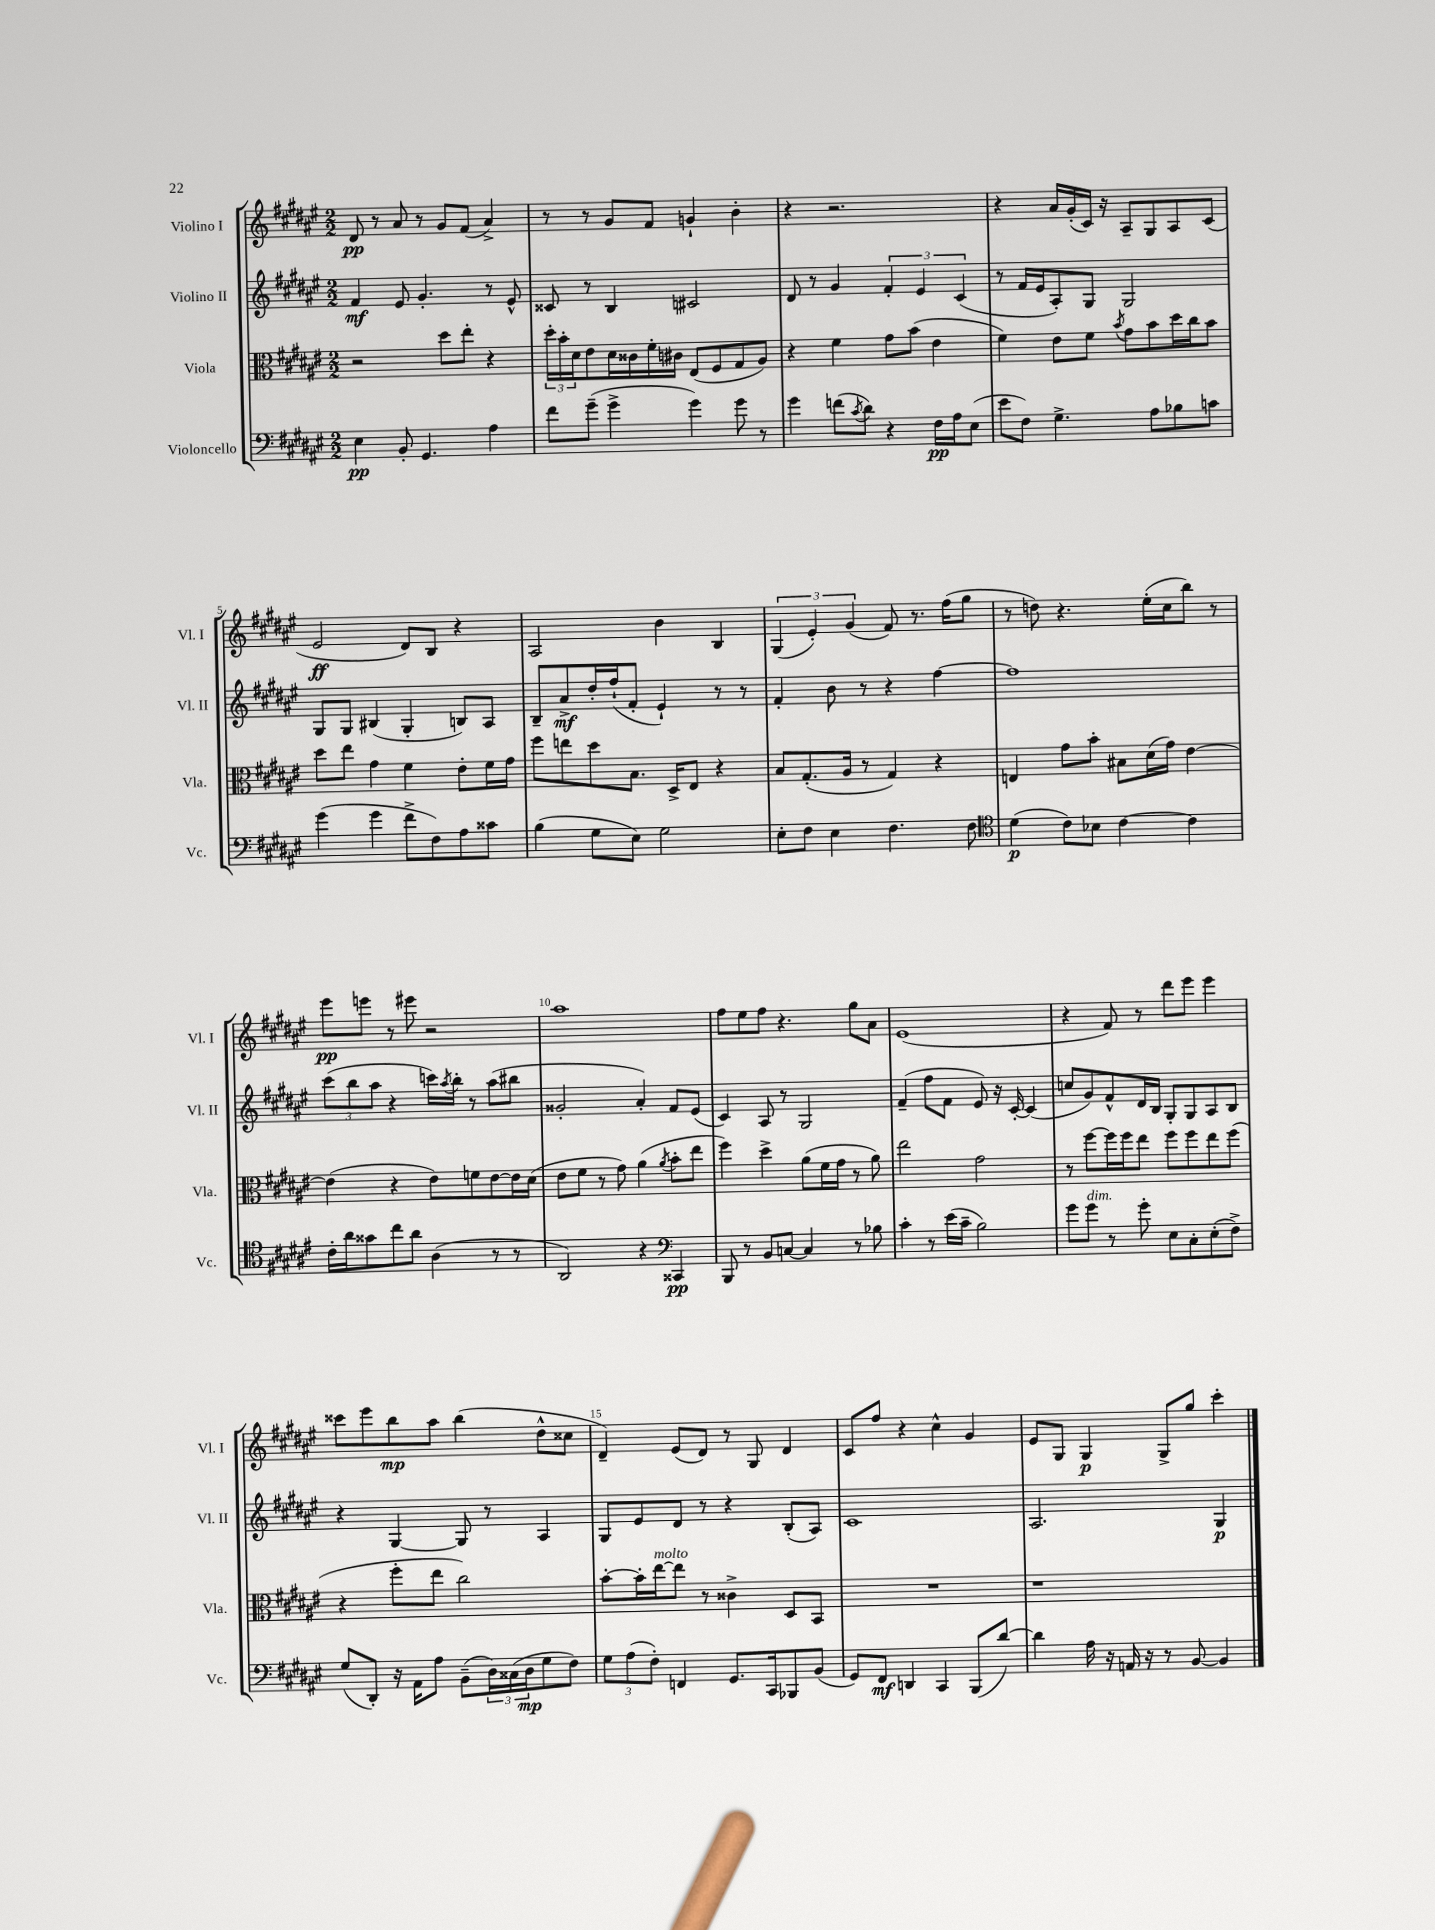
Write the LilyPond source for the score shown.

<<
\new StaffGroup <<
\new Staff = "s0" \with { instrumentName = "Violino I" shortInstrumentName = "Vl. I" } {
    \clef treble \key fis \major \numericTimeSignature \time 2/2
    dis'8\pp r8 ais'8 r8 gis'8 fis'8( ais'4->) |
    r8 r8 gis'8 fis'8 g'4-! b'4-. |
    r4 r2. |
    r4 ais'16 gis'16-.( cis'16) r16 ais8-- gis8 ais8 cis'8( |
    eis'2\ff dis'8) b8 r4 |
    ais2 b'4 b4 |
    \tuplet 3/2 { gis4( eis'4-.) gis'4( } fis'8) r8. fis''16( gis''8 |
    r8 d''8) r4. eis''16-.( cis''16 b''8) r8 |
    eis'''8\pp e'''8 r8 eis'''8 r2 |
    ais''1 |
    fis''8 eis''8 fis''8 r4. gis''8 ais'8 |
    eis'1( |
    r4 fis'8) r8 dis'''8 eis'''8 eis'''4 |
    cisis'''8 eis'''8 b''8\mp ais''8 b''4( dis''8-^ cisis''8 |
    dis'4--) eis'8( dis'8) r8 gis8 dis'4 |
    cis'8 fis''8 r4 cis''4-^ gis'4 |
    eis'8 gis8 gis4\p gis8-> gis''8 cis'''4-. \bar "|." |
}
\new Staff = "s1" \with { instrumentName = "Violino II" shortInstrumentName = "Vl. II" } {
    \clef treble \key fis \major \numericTimeSignature \time 2/2
    fis'4\mf eis'8 gis'4.-. r8 eis'8-^ |
    cisis'8 r8 b4 cis'2 |
    dis'8 r8 gis'4 \tuplet 3/2 { fis'4-. eis'4 cis'4( } |
    r8 fis'16 eis'16 ais8-.) gis8 gis2 |
    gis8 gis8 bis4( gis4-. b8) ais8 |
    b8-- ais'8->\mf dis''16-. fis''16-!( fis'8-. eis'4-!) r8 r8 |
    fis'4-. b'8 r8 r4 fis''4~ |
    fis''1 |
    \tuplet 3/2 { cis'''8( b''8 ais''8 } r4 c'''16) \acciaccatura { ais''8 } b''16-. r8 ais''8( bis''8 |
    gisis'2-. ais'4-.) fis'8 eis'8( |
    cis'4) ais8 r8 gis2 |
    fis'4--( fis''8 fis'8 eis'8) r16 cis'16~-. cis'4( |
    c''8 gis'8) fis'8-^ dis'16 b16 gis8-. gis8 ais8 b8 |
    r4 gis4~ gis8 r8 ais4 |
    gis8 eis'8 dis'8 r8 r4 b8-.( ais8) |
    cis'1 |
    ais2. gis4\p \bar "|." |
}
\new Staff = "s2" \with { instrumentName = "Viola" shortInstrumentName = "Vla." } {
    \clef alto \key fis \major \numericTimeSignature \time 2/2
    r2 dis''8 eis''8-. r4 |
    \tuplet 3/2 { dis''16-. b'16-. dis'16 } eis'8 dis'16 cisis'16 fis'16-. cis'16 eis8( fis8 gis8 ais8) |
    r4 fis'4 gis'8 b'8( eis'4 |
    fis'4) eis'8 fis'8 \acciaccatura { b'8 } gis'8 b'8 dis''16 cis''16 b'8 |
    dis''8 eis''8 gis'4 fis'4 eis'8-. fis'16 gis'16 |
    fis''8 e''8 dis''8 b8. dis16-> eis8 r4 |
    b8 gis8.-.( ais16 r8 gis4) r4 |
    e4 gis'8 b'8-. bis8 dis'16( gis'16) eis'4~ |
    eis'4( r4 eis'8) f'8 eis'8~ eis'16 dis'16( |
    eis'8 fis'8 r8 gis'8) ais'4( \acciaccatura { ais'8 } b'8-. eis''8 |
    fis''4) dis''4-> ais'8( fis'16 gis'16 r8 ais'8) |
    eis''2 gis'2 |
    r8 fis''8~ fis''16 fis''16 eis''8 fis''8 fis''8 eis''8 fis''8( |
    r4 fis''8-. eis''8 cis''2) |
    b'8~-. b'16-. eis''16~^\markup { \italic "molto" } eis''8 r8 cisis'4-> dis8 b,8 |
    R1 |
    r1 \bar "|." |
}
\new Staff = "s3" \with { instrumentName = "Violoncello" shortInstrumentName = "Vc." } {
    \clef bass \key fis \major \numericTimeSignature \time 2/2
    eis4\pp b,8-. gis,4. ais4 |
    fis'8 gis'8--( gis'4-> gis'4) gis'8 r8 |
    gis'4 f'8( \acciaccatura { cis'8 } dis'8) r4 fis16\pp ais16 eis8( |
    eis'8 fis8) gis4.-> ais8 bes8 c'8 |
    gis'4( gis'4 fis'8-> fis8) ais8 cisis'8 |
    b4( gis8 eis8) gis2 |
    eis8-. fis8 eis4 fis4. fis8 |
    \clef tenor dis'4\p( cis'8) bes8 cis'4~ cis'4 |
    cis'16-. ais'16 gisis'8 cis''8 ais'8 ais4( r8 r8 |
    ais,2) r4 \clef bass cisis,4\pp |
    b,,8 r8 b,8 c8~ c4 r8 bes8 |
    cis'4-. r8 eis'16( cis'16-- b2) |
    gis'8 gis'8^\markup { \italic "dim." } r8 gis'8-. eis8 cis8-. eis8-.( fis8->) |
    gis8( dis,8-.) r16 ais,16 ais8 b,8--( \tuplet 3/2 { dis16) cisis16( dis16\mp } gis8 fis8) |
    \tuplet 3/2 { gis8 ais8( fis8-.) } f,4 gis,8. cis,16 bes,,8 b,8( |
    gis,8) fis,8\mf d,4 cis,4 b,,8( dis'8~) |
    dis'4 ais16 r16 a,16 r16 r8 b,8~ b,4 \bar "|." |
}
>>
>>
\layout { \context { \Score \override BarNumber.break-visibility = ##(#f #t #t) barNumberVisibility = #(every-nth-bar-number-visible 5) } }
